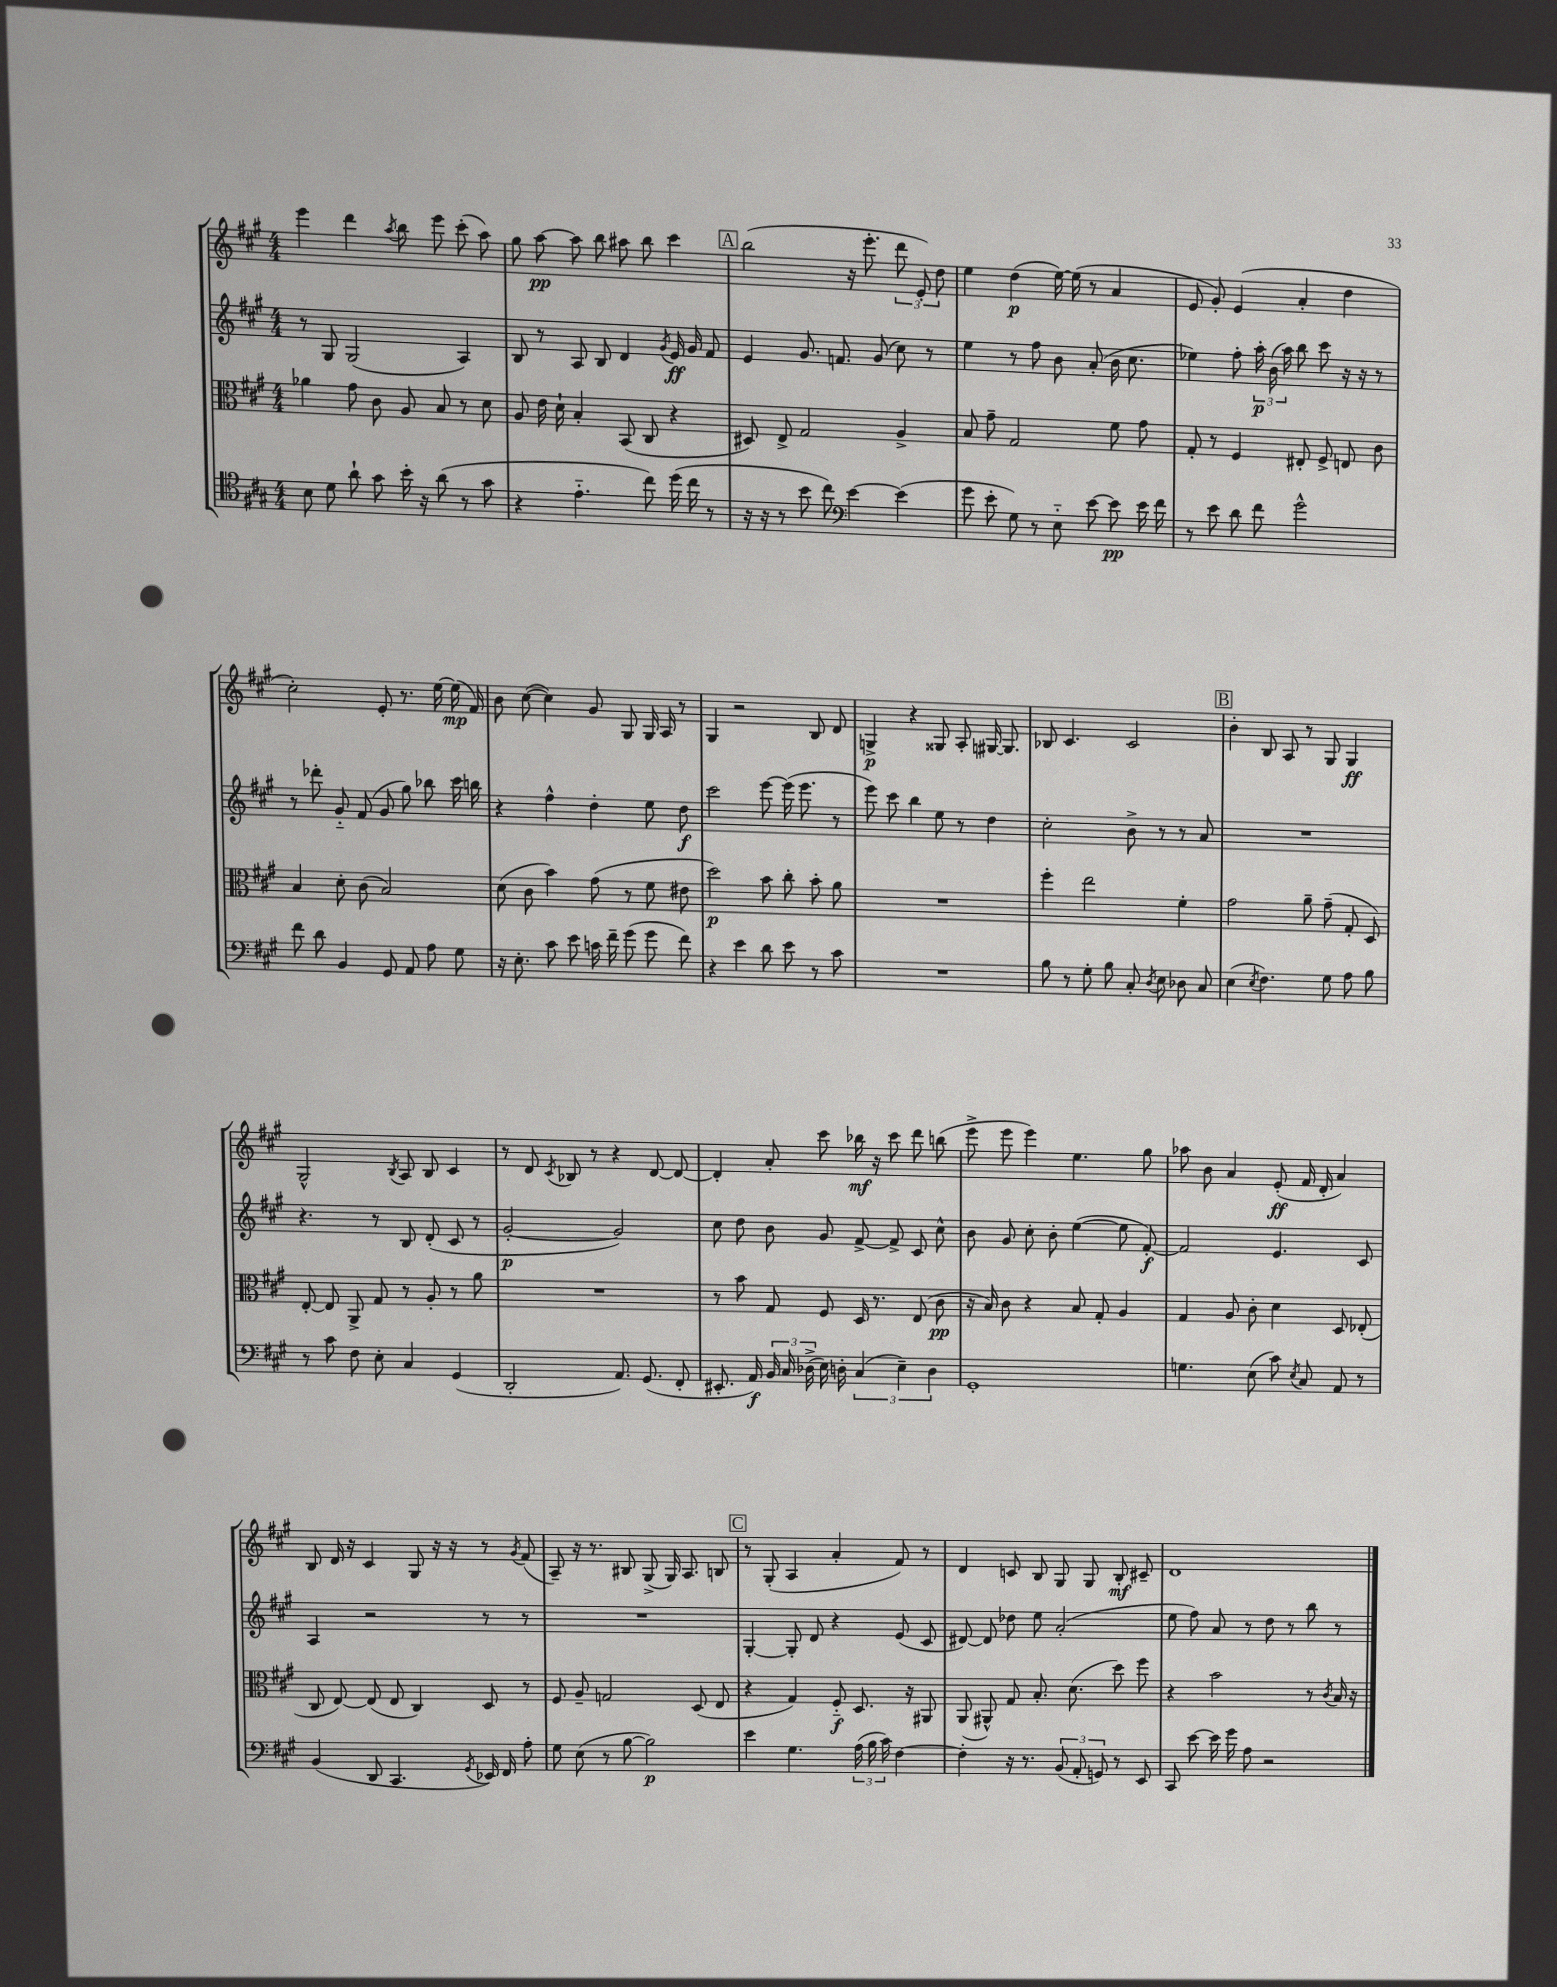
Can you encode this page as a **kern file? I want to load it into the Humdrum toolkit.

**kern	**kern	**kern	**kern
*staff4	*staff3	*staff2	*staff1
*clefC4	*clefC3	*clefG2	*clefG2
*k[f#c#g#]	*k[f#c#g#]	*k[f#c#g#]	*k[f#c#g#]
*M4/4	*M4/4	*M4/4	*M4/4
8B	4a-	8r	4eee
8d	.	8G#	.
8a`	8g#	(2G#	4ddd
8g#	8c#	.	.
.	.	.	8qaa
16b'	8A	.	8bb
16r	.	.	.
(8a	8B	.	8eee
8r	8r	4A)	(8ccc#'
8g#	8d	.	8aa)
=	=	=	=
4r	8A	8B	8gg#
.	16e	8r	[8aa
.	16d`	.	.
4.e'~	4B'	8A	8aa]
.	.	8B	8bb
.	(8BB	4d	8aa#
8cc#)	8C#	.	8bb
.	.	8qg#	.
(16dd	4r	16e	4ccc#
16cc#	.	16g#	.
8r	.	8f#	.
=	=	=	=
16r	8D#)	4e	(2bb
16r	.	.	.
8r	8E^	.	.
8b	2G#	8.g#	.
8cc#)	.	.	.
.	.	8.f	.
*clefF4	*	*	*
[4e	.	.	16r
.	.	.	8.eee'
.	.	(8g#	.
(4e]	4A^	8cc#)	12ddd
.	.	.	12e')
.	.	8r	.
.	.	.	12dd
=	=	=	=
8g#	8B	4ee	4ee
8e'	8g#~	.	.
8G#)	2G#	8r	(4dd
8r	.	8ff#	.
8E'~	.	8b	[16ee)
.	.	.	(16ee]
[8e	.	(8a'	8r
8e]	8f#	16b	4a
.	.	8.cc#	.
16e	8g#	.	.
16f#	.	.	.
=	=	=	=
8r	8G#'	4ee-)	8e
8e	8r	.	8g#')
8d	4F#	8ff#'	(4e
8f#	.	24aa'	.
.	.	(24b	.
.	.	24aa)	.
2g#^^	8E#'	8bb	4a'
.	8F#^	8ccc#	.
.	8E	16r	4dd
.	.	16r	.
.	8c#	8r	.
=	=	=	=
8f#	4B	8r	2cc#')
8d	.	8ddd-'	.
4BB	8d'	8g#'~	.
.	(8c#	(8f#	.
8GG#	2B)	8g#	8e'
8AA	.	8gg#)	8.r
8A	.	8bb-	.
.	.	.	[16ee
8G#	.	16ccc#	(16ee]
.	.	16bb	16f#)
=	=	=	=
16r	(8d	4r	8b
8.E'	.	.	.
.	8c#	.	([8cc#
8c#	4b)	4ff#^^	4cc#])
8e	.	.	.
16c	(8g#	4dd'	8g#
16f#~	.	.	.
(8g#	8r	.	8G#
8g#	8f#	8ee	16G#
.	.	.	16A
8f#)	8e#	8dd	8r
=	=	=	=
4r	2dd)	2ccc#	4G#
4e	.	.	2r
8d	8b	[8eee	.
8e	8cc#'	(16eee]	.
.	.	8.eee	.
8r	8b'	.	8B
8c#	8a	8r	8d
=	=	=	=
1r	1r	8eee)	4G^
.	.	8ccc#	.
.	.	4bb	4r
.	.	8ee	8G##
.	.	8r	8A'
.	.	4dd	[16G#
.	.	.	8.G#]
=	=	=	=
8B	4ff#'	2cc#'	8B-
8r	.	.	4.c#
8G#'	2ee	.	.
8B	.	.	.
8C#'	.	8b^	2c#
8qD	.	.	.
8E	.	8r	.
8D-	4f#'	8r	.
8C#	.	8a	.
=	=	=	=
(4E	2g#	1r	4b'
8qE	.	.	.
4.F#)	.	.	8B
.	.	.	8A
.	8a~	.	8r
8G#	(8g#~	.	8G#
8A	8G#'	.	4G#
8B	8D)	.	.
=	=	=	=
8r	[8E'	4.r	2G#^^
8c#	8E]	.	.
8F#	8AA^	.	.
8E'	8G#	8r	.
.	.	.	8qB
4C#	8r	8B	8A
.	8A'	(8d'	8B
(4GG#	8r	8c#	4c#
.	8a	8r	.
=	=	=	=
2DD'	1r	[2g#'	8r
.	.	.	8d
.	.	.	8qc#
.	.	.	8B-
.	.	.	8r
8.AA)	.	2g#])	4r
(8.GG#	.	.	.
.	.	.	[8d
8FF#'	.	.	8d_
=	=	=	=
8.EE#'	8r	8cc#	4d']
.	8b	8dd	.
16AA)	.	.	.
24BB	8G#	8b	8a'
24C#	.	.	.
(24D-^	.	.	.
16E)	8F#	8g#	8ccc#
16D'	.	.	.
(6C#	16D	[8f#^	16bb-
.	8.r	.	16r
.	.	8f#^]	8ccc#
6E~)	.	.	.
.	(8E	8c#	8ddd
6D	.	.	.
.	8c#	8cc#^^	(8bb
=	=	=	=
1GG#'	16r	8b	8eee^
.	16B)	.	.
.	8c#	8g#	8eee
.	4r	8cc#'	4eee)
.	.	8b'	.
.	8B	([4ee	4.ee
.	8G#'	.	.
.	4A	8ee]	.
.	.	[8f#')	8gg#
=	=	=	=
4.G	4G#	2f#]	8aa-
.	.	.	8b
.	8A	.	4a
(8E	8c#'	.	.
8c#)	4d	4.e	(8e'
8qE	.	.	.
8C#	.	.	16f#
.	.	.	16d'
8AA	8D	.	4a)
8r	(8E-'	8c#	.
=	=	=	=
(4BB	8C#	4A	8B
.	[8E)	.	16d
.	.	.	16r
8DD	(8E]	2r	4c#
4.CC#	8E	.	.
.	4C#)	.	8G#
.	.	.	16r
.	.	.	16r
8qGG#	.	.	.
16EE-)	8D	8r	8r
16FF#	.	.	.
.	.	.	8qg#
8A'	8r	8r	(8f#
=	=	=	=
8G#	8F#	1r	8A~)
(8E	8A~	.	16r
.	.	.	8.r
8r	2G	.	.
[8B	.	.	8B#
2B])	.	.	(8G#^
.	.	.	16G#)
.	.	.	8.A
.	(8D	.	.
.	8E	.	8B
=	=	=	=
4e	4r	[4G#'	8r
.	.	.	(8G#'
4.G#	4G#)	8G#']	4A
.	.	8d	.
.	8F#'~	4r	4a'
(24A	8.D	.	.
24B	.	.	.
24c#)	.	.	.
[4F#	.	(8e	8f#)
.	16r	.	.
.	8AA#	8c#	8r
=	=	=	=
4F#']	(8AA	[8d#)	4d
.	8AA#^^)	8d#]	.
16r	8G#	8dd-	8c
8.r	.	.	.
.	8.B'	8ee	8B
(12BB	.	(2a'	8G#
.	(8.d	.	.
12AA'	.	.	.
.	.	.	8G#
12GG)	.	.	.
8r	8dd)	.	8B'
8EE	8ff#	.	8c#~
=	=	=	=
8CC#	4r	8ee	1d
[8e	.	8ff#)	.
16e]	2b	8a	.
16g#	.	.	.
8A	.	8r	.
2r	.	8dd	.
.	.	8r	.
.	8r	8bb	.
.	8qc#	.	.
.	16B	8r	.
.	16r	.	.
==	==	==	==
*-	*-	*-	*-
